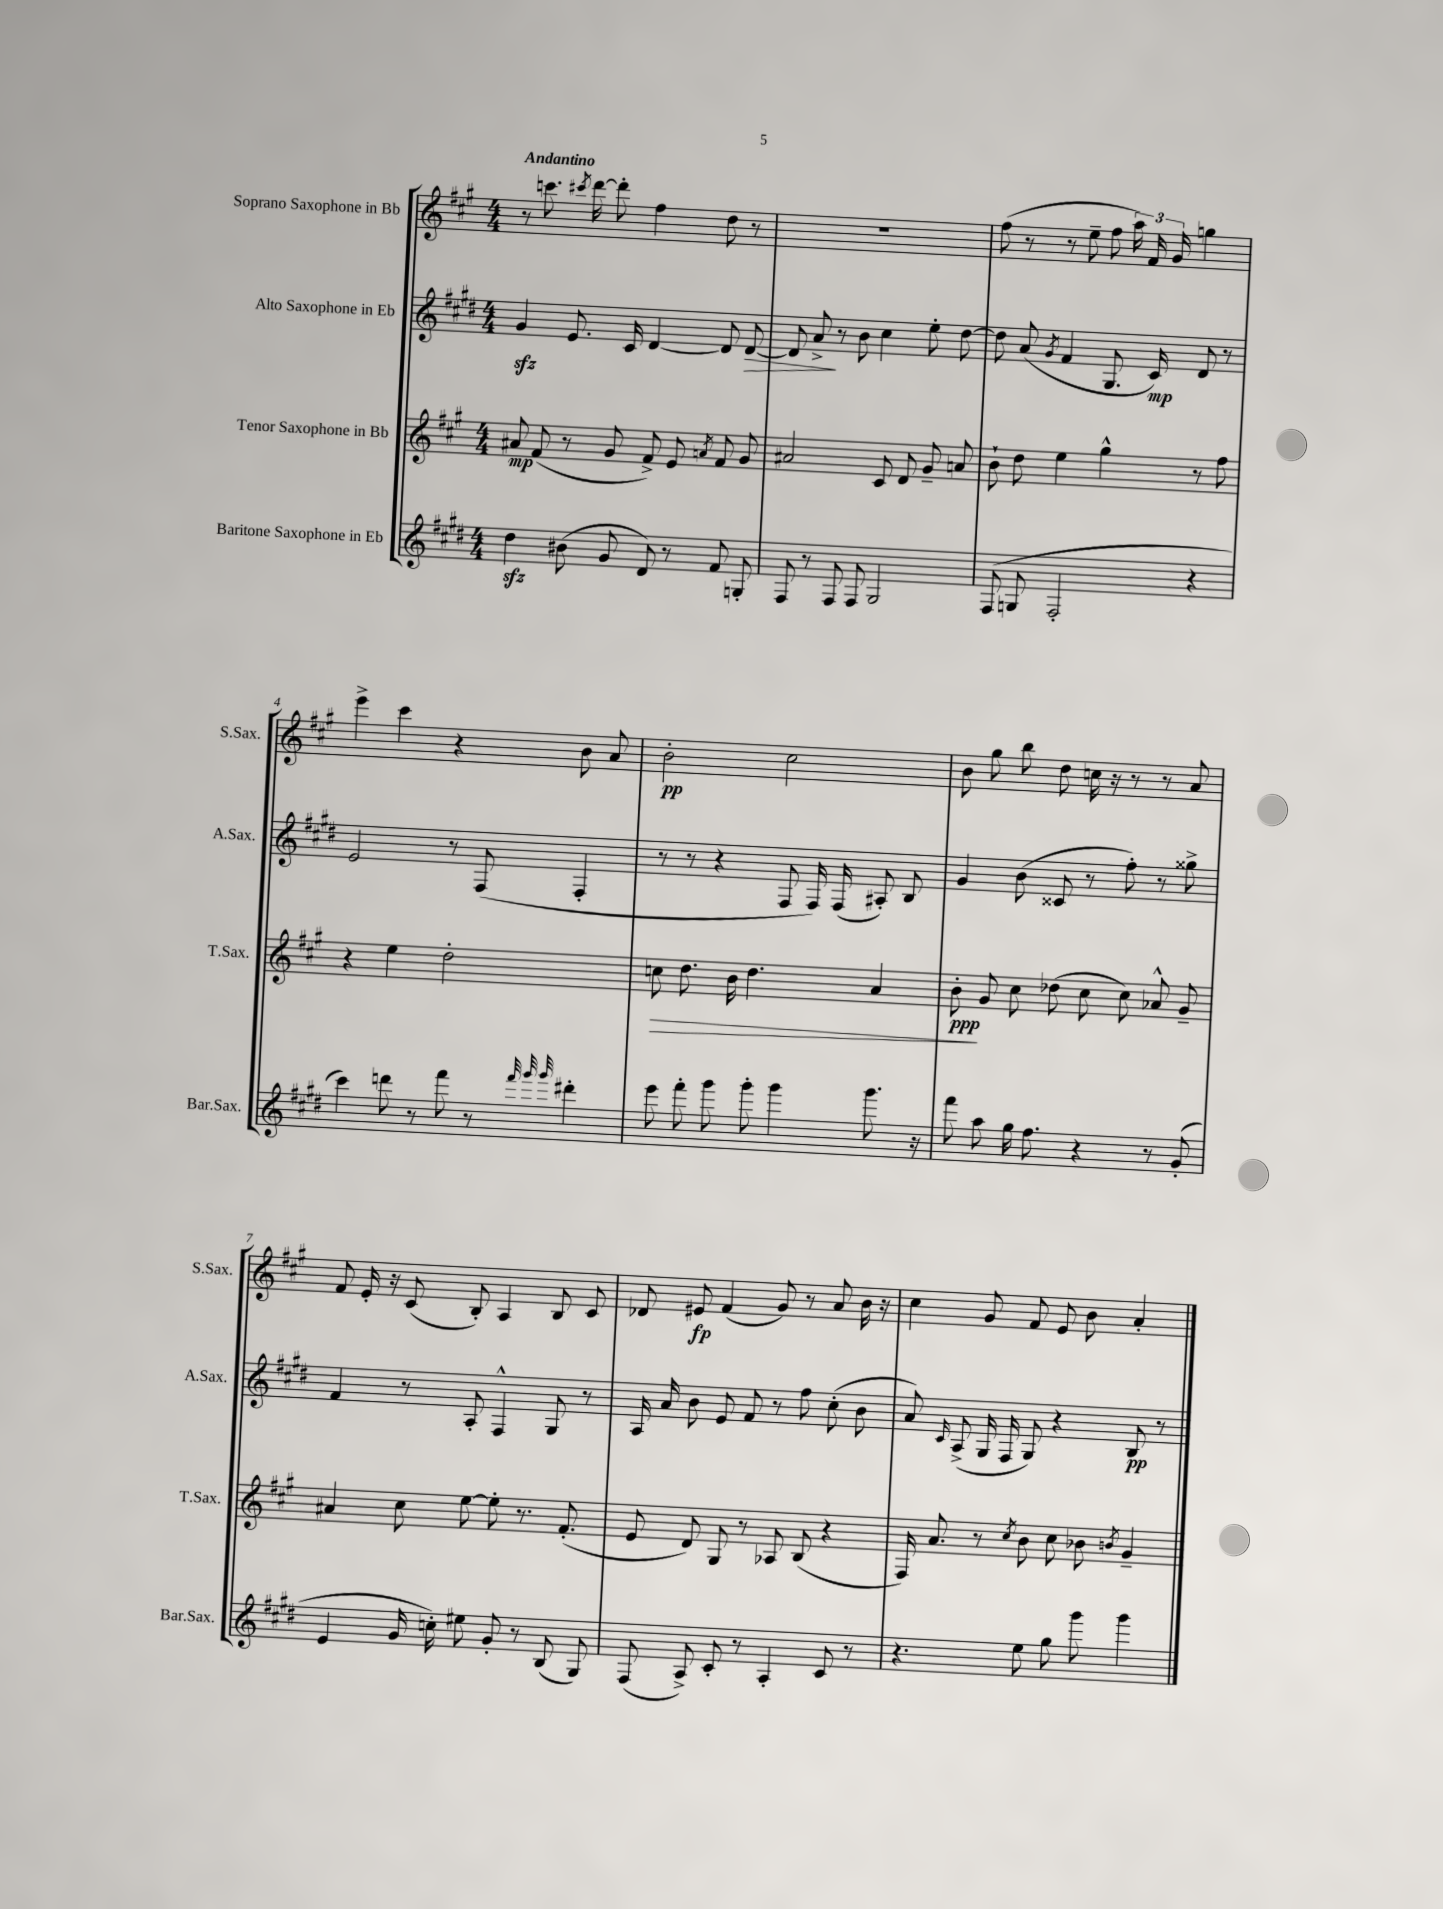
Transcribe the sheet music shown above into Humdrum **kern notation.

**kern	**kern	**dynam	**kern	**dynam	**kern	**dynam
*part4	*part3	*part3	*part2	*part2	*part1	*part1
*staff4	*staff3	*staff3	*staff2	*staff2	*staff1	*staff1
*I"Baritone Saxophone in Eb	*I"Tenor Saxophone in Bb	*	*I"Alto Saxophone in Eb	*	*I"Soprano Saxophone in Bb	*
*I'Bar.Sax.	*I'T.Sax.	*	*I'A.Sax.	*	*I'S.Sax.	*
*clefG2	*clefG2	*	*clefG2	*	*clefG2	*
*k[f#c#g#d#]	*k[f#c#g#]	*	*k[f#c#g#d#]	*	*k[f#c#g#]	*
*M4/4	*M4/4	*	*M4/4	*	*M4/4	*
=1	=1	=1	=1	=1	=1	=1
!	!	!	!	!	!LO:TX:a:B:t=Andantino	!
4dd#zz\	8a#X/	mp	4g#zz/	.	8r	.
.	(8f#/	.	.	.	8.cccn\	.
(8b#X\	8r	.	8.e/	.	.	.
.	.	.	.	.	8qccc#X/	.
.	.	.	.	.	[16ddd\	.
8g#/	8g#/	.	.	.	8ddd'\]	.
.	.	.	16c#/	.	.	.
8d#/)	8f#^/)	.	[4d#/	.	4ff#\	.
8r	8e/	.	.	.	.	.
.	8qan/	.	.	.	.	.
8f#/	8f#/	.	8d#/]	.	8dd\	.
!	!	!	!	!LO:HP:b	!	!
8Gn'/	8g#/	.	[8d#/	>	8r	.
=2	=2	=2	=2	=2	=2	=2
8F#/	2a#X/	.	8d#/]	.	1r	.
8r	.	.	8a^/	.	.	.
8F#/	.	.	8r	]	.	.
8F#/	.	.	8b\	.	.	.
2G#/	8c#/	.	4cc#\	.	.	.
.	8d/	.	.	.	.	.
.	8g#~/	.	8ee'\	.	.	.
.	8an/	.	[8dd#\	.	.	.
=3	=3	=3	=3	=3	=3	=3
(8F#/	8b`\	.	8dd#\]	.	(8ff#\	.
8Gn/	8dd\	.	(8a/	.	8r	.
.	.	.	8qg#/	.	.	.
2F#'/	4ee\	.	4f#/	.	8r	.
.	.	.	.	.	8ee~\	.
.	4gg#^^\	.	8.G#/	.	8ff#\	.
.	.	.	.	.	24aa\)	.
.	.	.	.	.	24f#/	.
.	.	.	16c#/)	mp	.	.
.	.	.	.	.	24g#/	.
4r	8r	.	8d#/	.	4ggn\	.
.	8ff#\	.	8r	.	.	.
!!LO:LB:g=z
=4	=4	=4	=4	=4	=4	=4
4ccc#\)	4r	.	2e/	.	4eee^\	.
8dddn\	4ee\	.	.	.	4ccc#\	.
8r	.	.	.	.	.	.
8fff#\	2dd'\	.	8r	.	4r	.
8r	.	.	(8F#/	.	.	.
32qqfff#/	.	.	.	.	.	.
32qqggg#/	.	.	.	.	.	.
32qqggg#/	.	.	.	.	.	.
4ddd#X'\	.	.	4F#'/	.	8b\	.
.	.	.	.	.	8a/	.
=5	=5	=5	=5	=5	=5	=5
!	!	!LO:HP:b	!	!	!	!
8eee\	8ccn\	>	8r	.	2b'\	pp
8fff#'\	8.dd\	.	8r	.	.	.
8ggg#\	.	.	4r	.	.	.
.	16b\	.	.	.	.	.
8ggg#'\	4.dd\	.	.	.	.	.
4ggg#\	.	.	8F#/	.	2cc#\	.
.	.	.	16F#/)	.	.	.
.	.	.	(16F#/	.	.	.
8.ggg#\	4a/	.	8A#X'/)	.	.	.
.	.	.	8B/	.	.	.
16r	.	.	.	.	.	.
=6	=6	=6	=6	=6	=6	=6
8fff#\	8b'\	ppp	4g#/	.	8b\	.
8aa\	8g#/	]	.	.	8gg#\	.
16gg#\	8cc#\	.	(8b\	.	8bb\	.
8.ff#\	.	.	.	.	.	.
.	(8dd-X\	.	8c##X/	.	8dd\	.
4r	8cc#\	.	8r	.	16ccn\	.
.	.	.	.	.	16r	.
.	8cc#\)	.	8ff#'\)	.	8r	.
8r	8a-X^^/	.	8r	.	8r	.
(8g#'/	8g#~/	.	8gg##X^\	.	8a/	.
!!LO:LB:g=z
=7	=7	=7	=7	=7	=7	=7
4e/	4a#X/	.	4f#/	.	8f#/	.
.	.	.	.	.	16e'/	.
.	.	.	.	.	16r	.
16g#/	8cc#\	.	8r	.	(8c#/	.
16ccn'\)	.	.	.	.	.	.
8ee#X\	[8ee\	.	8A'/	.	8B'/)	.
8g#'/	8ee'\]	.	4F#^^/	.	4A/	.
8r	8.r	.	.	.	.	.
(8B/	.	.	8G#/	.	8B/	.
.	(8.f#'/	.	.	.	.	.
8G#/)	.	.	8r	.	8c#/	.
=8	=8	=8	=8	=8	=8	=8
(8F#/	8e/	.	16A/	.	8d-X/	.
.	.	.	16a/	.	.	.
8A^/)	8d/)	.	8b\	.	8e#X/	fp
8c#'/	8G#/	.	8e/	.	(4f#/	.
8r	8r	.	8f#/	.	.	.
4A'/	8A-X/	.	8r	.	8g#/)	.
.	(8B/	.	8ff#\	.	8r	.
8c#/	4r	.	(8cc#'\	.	8a/	.
8r	.	.	8b\	.	16b\	.
.	.	.	.	.	16r	.
=9	=9	=9	=9	=9	=9	=9
4.r	16F#/)	.	8a/)	.	4cc#\	.
.	8.a/	.	.	.	.	.
.	.	.	16qqc#/	.	.	.
.	.	.	(8A^/	.	.	.
.	8r	.	16G#/	.	8g#/	.
.	.	.	16F#/	.	.	.
.	8qcc#/	.	.	.	.	.
8ee\	8b\	.	8G#/)	.	8f#/	.
8gg#\	8cc#\	.	4r	.	8e/	.
8ggg#\	8b-X\	.	.	.	8b\	.
.	8qbn/	.	.	.	.	.
4ggg#\	4g#~/	.	8B/	pp	4a'/	.
.	.	.	8r	.	.	.
==	==	==	==	==	==	==
*-	*-	*-	*-	*-	*-	*-
